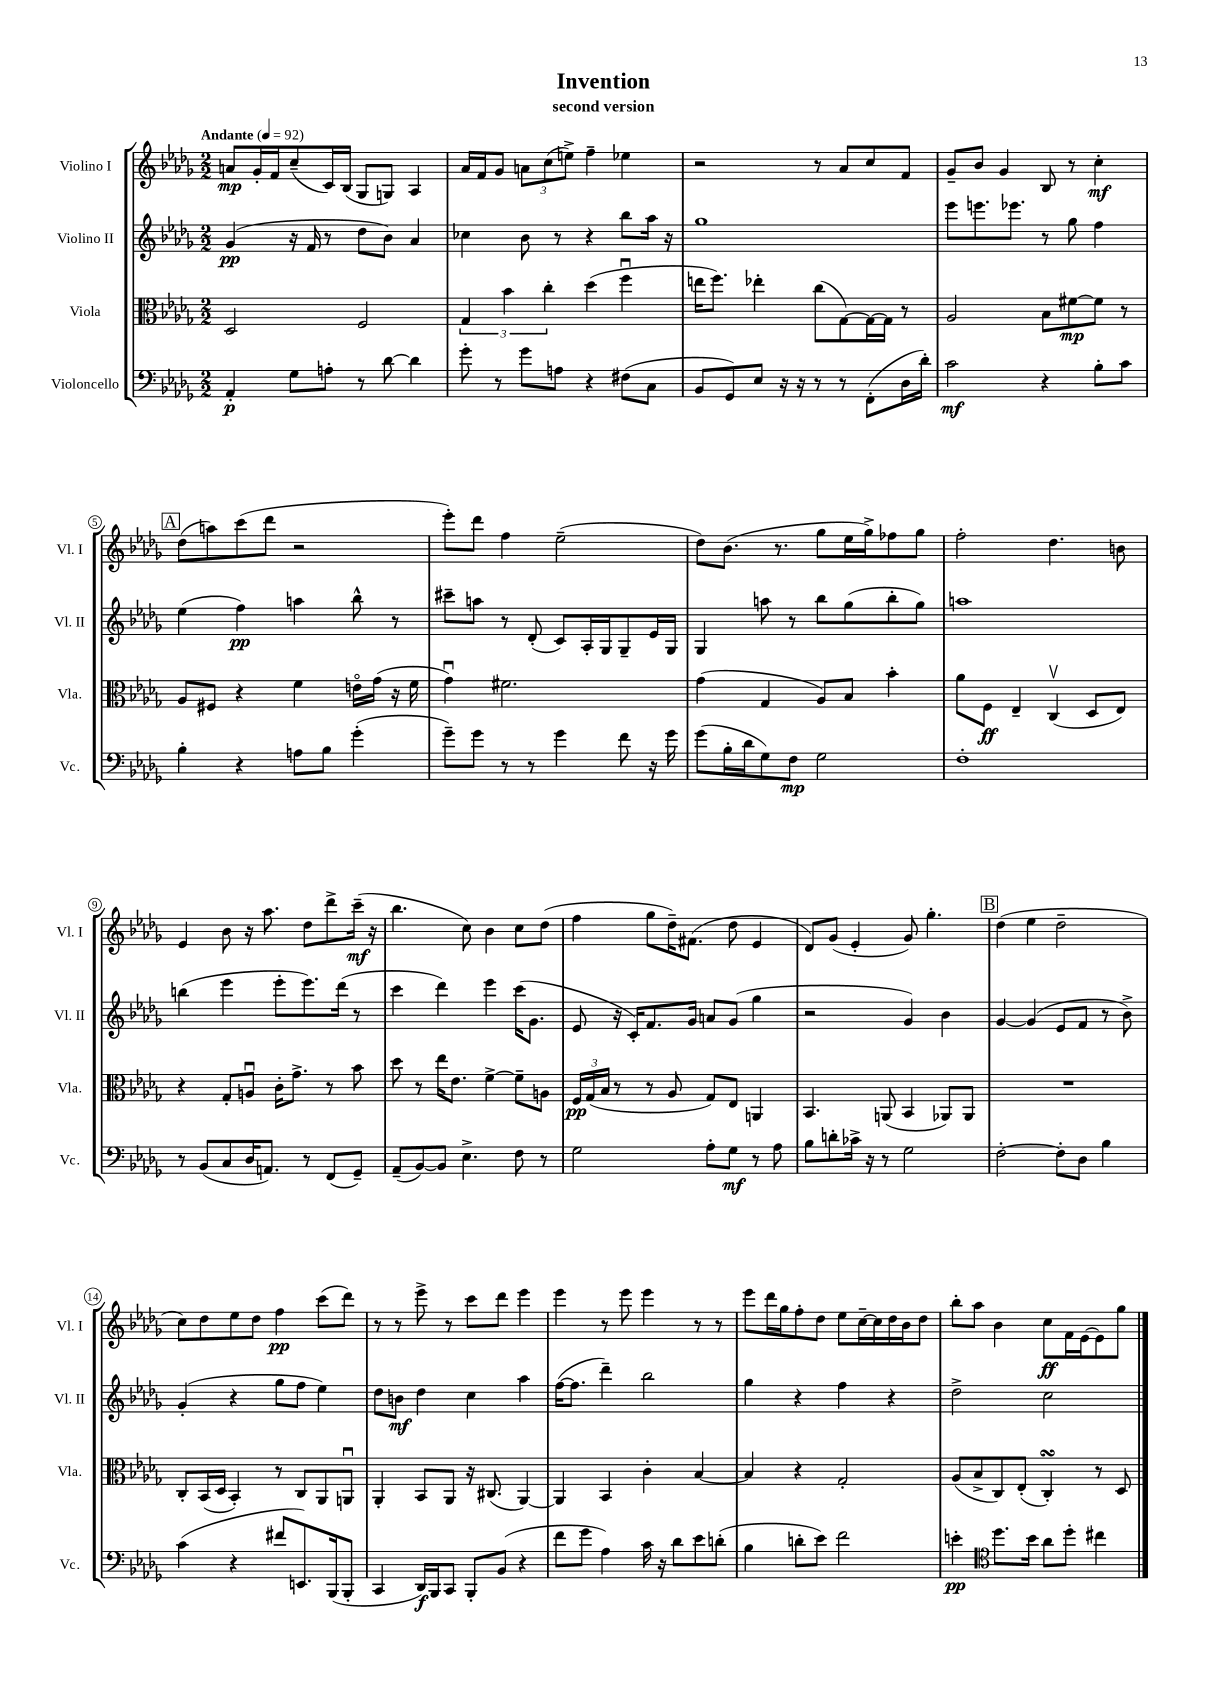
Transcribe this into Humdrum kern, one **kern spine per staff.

**kern	**kern	**kern	**kern
*staff4	*staff3	*staff2	*staff1
*clefF4	*clefC3	*clefG2	*clefG2
*k[b-e-a-d-g-]	*k[b-e-a-d-g-]	*k[b-e-a-d-g-]	*k[b-e-a-d-g-]
*M2/2	*M2/2	*M2/2	*M2/2
*MM92	*MM92	*MM92	*MM92
4AA-'	2D-	(4g-	8a
.	.	.	16g-'
.	.	.	16f
8G-	.	16r	(8cc~
.	.	16f	.
8A'	.	8r	16c)
.	.	.	(16B-
8r	2F	8dd-	8G-
[8d-	.	8b-)	8G)
4d-]	.	4a-	4A-
=	=	=	=
8g-'	6G-	4cc-	16a-
.	.	.	16f
8r	.	.	8g-
.	6b-	.	.
8g-	.	8b-	12a
.	6cc'	.	(12cc
8A	.	8r	.
.	.	.	12ee^)
4r	(4dd-	4r	4ff~
(8F#	4ffu	8bb-	4ee-
8C	.	16aa-	.
.	.	16r	.
=	=	=	=
8BB-	16ee	1gg-	2r
.	8.ff)	.	.
8GG-)	.	.	.
8E-	4ee-'	.	.
16r	.	.	.
16r	.	.	.
8r	(8cc	.	8r
8r	[8G-)	.	8a-
(8FF'	16G-_	.	8cc
.	16G-]	.	.
16D-	8r	.	8f
16d-')	.	.	.
=	=	=	=
2c	2A-	8eee-	8g-~
.	.	8.eee	8b-
.	.	.	4g-
.	.	8.eee-	.
4r	8B-	8r	8B-
.	[8f#	8gg-	8r
8B-'	8f#]	4ff	4cc'
8c	8r	.	.
=	=	=	=
4B-'	8A-	(4ee-	(8dd-
.	8F#	.	8aa)
4r	4r	4ff)	(8ccc
.	.	.	8ddd-
8A	4f	4aa	2r
8B-	.	.	.
(4g-'	16eo	8bb-^^	.
.	(16g-	.	.
.	16r	8r	.
.	16f	.	.
=	=	=	=
8g-~)	4g-u)	8ccc#~	8eee-')
8g-	.	8aa	8ddd-
8r	2.f#	8r	4ff
8r	.	(8d-'	.
4g-	.	8c)	(2ee-~
.	.	16A-'	.
.	.	16G-	.
8f	.	8G-~	.
16r	.	16e-	.
16g-	.	16G-	.
=	=	=	=
(8g-	(4g-	4G-	8dd-)
16B-'	.	.	(8.b-
16d-	.	.	.
8G-)	4G-	8aa	.
.	.	.	8.r
8F	.	8r	.
2G-	8A-)	8bb-	8gg-
.	8B-	(8gg-	16ee-
.	.	.	16gg-^)
.	4b-'	8bb-'	8ff-
.	.	8gg-)	8gg-
=	=	=	=
1F'	8a-	1aa	2ff'
.	8F	.	.
.	4E-~	.	.
.	(4Cv	.	4.dd-
.	8D-	.	.
.	8E-)	.	8b
=	=	=	=
8r	4r	(4bb	4e-
(8BB-	.	.	.
8C	8G-'	4eee-	8b-
16D-	8Au	.	16r
8.AA)	.	.	8.aa-
.	16c'	8eee-'	.
.	8.g-^	.	.
8r	.	8.eee-)	8dd-
(8FF	8r	.	8ddd-^
.	.	(16ddd-	.
8GG-~)	8b-	8r	(16ccc~
.	.	.	16r
=	=	=	=
(8AA-~	8dd-	4ccc	4.bb-
[8BB-)	8r	.	.
8BB-]	16ee-	4ddd-)	.
.	8.e-	.	.
4.E-^	.	.	8cc)
.	[4f^	4eee-	4b-
8F	8f~]	(16ccc	8cc
.	.	8.g-	.
8r	8A	.	(8dd-
=	=	=	=
2G-	24F	8e-	4ff
.	(24G-	.	.
.	24B-	.	.
.	8r	16r	.
.	.	16c')	.
.	8r	8.f	8gg-
.	8A-	.	16dd-~)
.	.	16g-	(8.f#
8A-'	8G-)	8a	.
8G-	8E-	(8g-	8dd-
8r	4AA	4gg-	4e-
8A-	.	.	.
=	=	=	=
8B-	4.BB-	2r	8d-)
8d'	.	.	(8g-
16c-^	.	.	4e-'
16r	.	.	.
8r	(8AA	.	.
2G-	4BB-	4g-)	8g-)
.	.	.	4.gg-'
.	8AA-)	4b-	.
.	8AA-	.	.
=	=	=	=
[2F'	1r	[4g-	(4dd-
.	.	(4g-]	4ee-
8F']	.	8e-	2dd-~
8D-	.	8f	.
4B-	.	8r	.
.	.	8b-^)	.
=	=	=	=
(4c	8C'	(4g-'	8cc)
.	(16BB-	.	8dd-
.	16D-	.	.
4r	4BB-')	4r	8ee-
.	.	.	8dd-
8f#	8r	8gg-	4ff
8.EE)	8C	8ff	.
.	8AA-	4ee-)	(8ccc
(16BBB-	.	.	.
8BBB-'	8AAu	.	8ddd-)
=	=	=	=
4CC	4AA-'	8dd-	8r
.	.	8b	8r
16DD-)	8BB-	4dd-	8eee-^
16BBB-	.	.	.
8CC	8AA-	.	8r
8BBB-'	16r	4cc	8ccc
.	(8.C#	.	.
(8BB-	.	.	8ddd-
4r	[4AA-)	4aa-	4eee-
=	=	=	=
8f	4AA-]	([16ff	4eee-
.	.	8.ff]	.
8g-	.	.	.
4A-)	4BB-	4ddd-~)	8r
.	.	.	8eee-
16c	4c'	2bb-	4eee-
16r	.	.	.
8d-	.	.	.
8e-	[4B-	.	8r
(8d'	.	.	8r
=	=	=	=
4B-	4B-]	4gg-	8eee-
.	.	.	16ddd-
.	.	.	16gg-
8d'	4r	4r	8ff'
8e-)	.	.	8dd-
2f	2G-'	4ff	8ee-
.	.	.	[16cc~
.	.	.	16cc]
.	.	4r	16dd-
.	.	.	16b-
.	.	.	8dd-
=	=	=	=
4e'	(8A-	2dd-^	8bb-'
.	8B-^	.	8aa-
*clefC4	*	*	*
8.dd-	8C)	.	4b-
.	(8E-'	.	.
16b-	.	.	.
8a-	4C')	2cc	8cc
8dd-'	.	.	16f
.	.	.	[16e-
4cc#	8r	.	8e-]
.	8D-	.	8gg-
==	==	==	==
*-	*-	*-	*-
